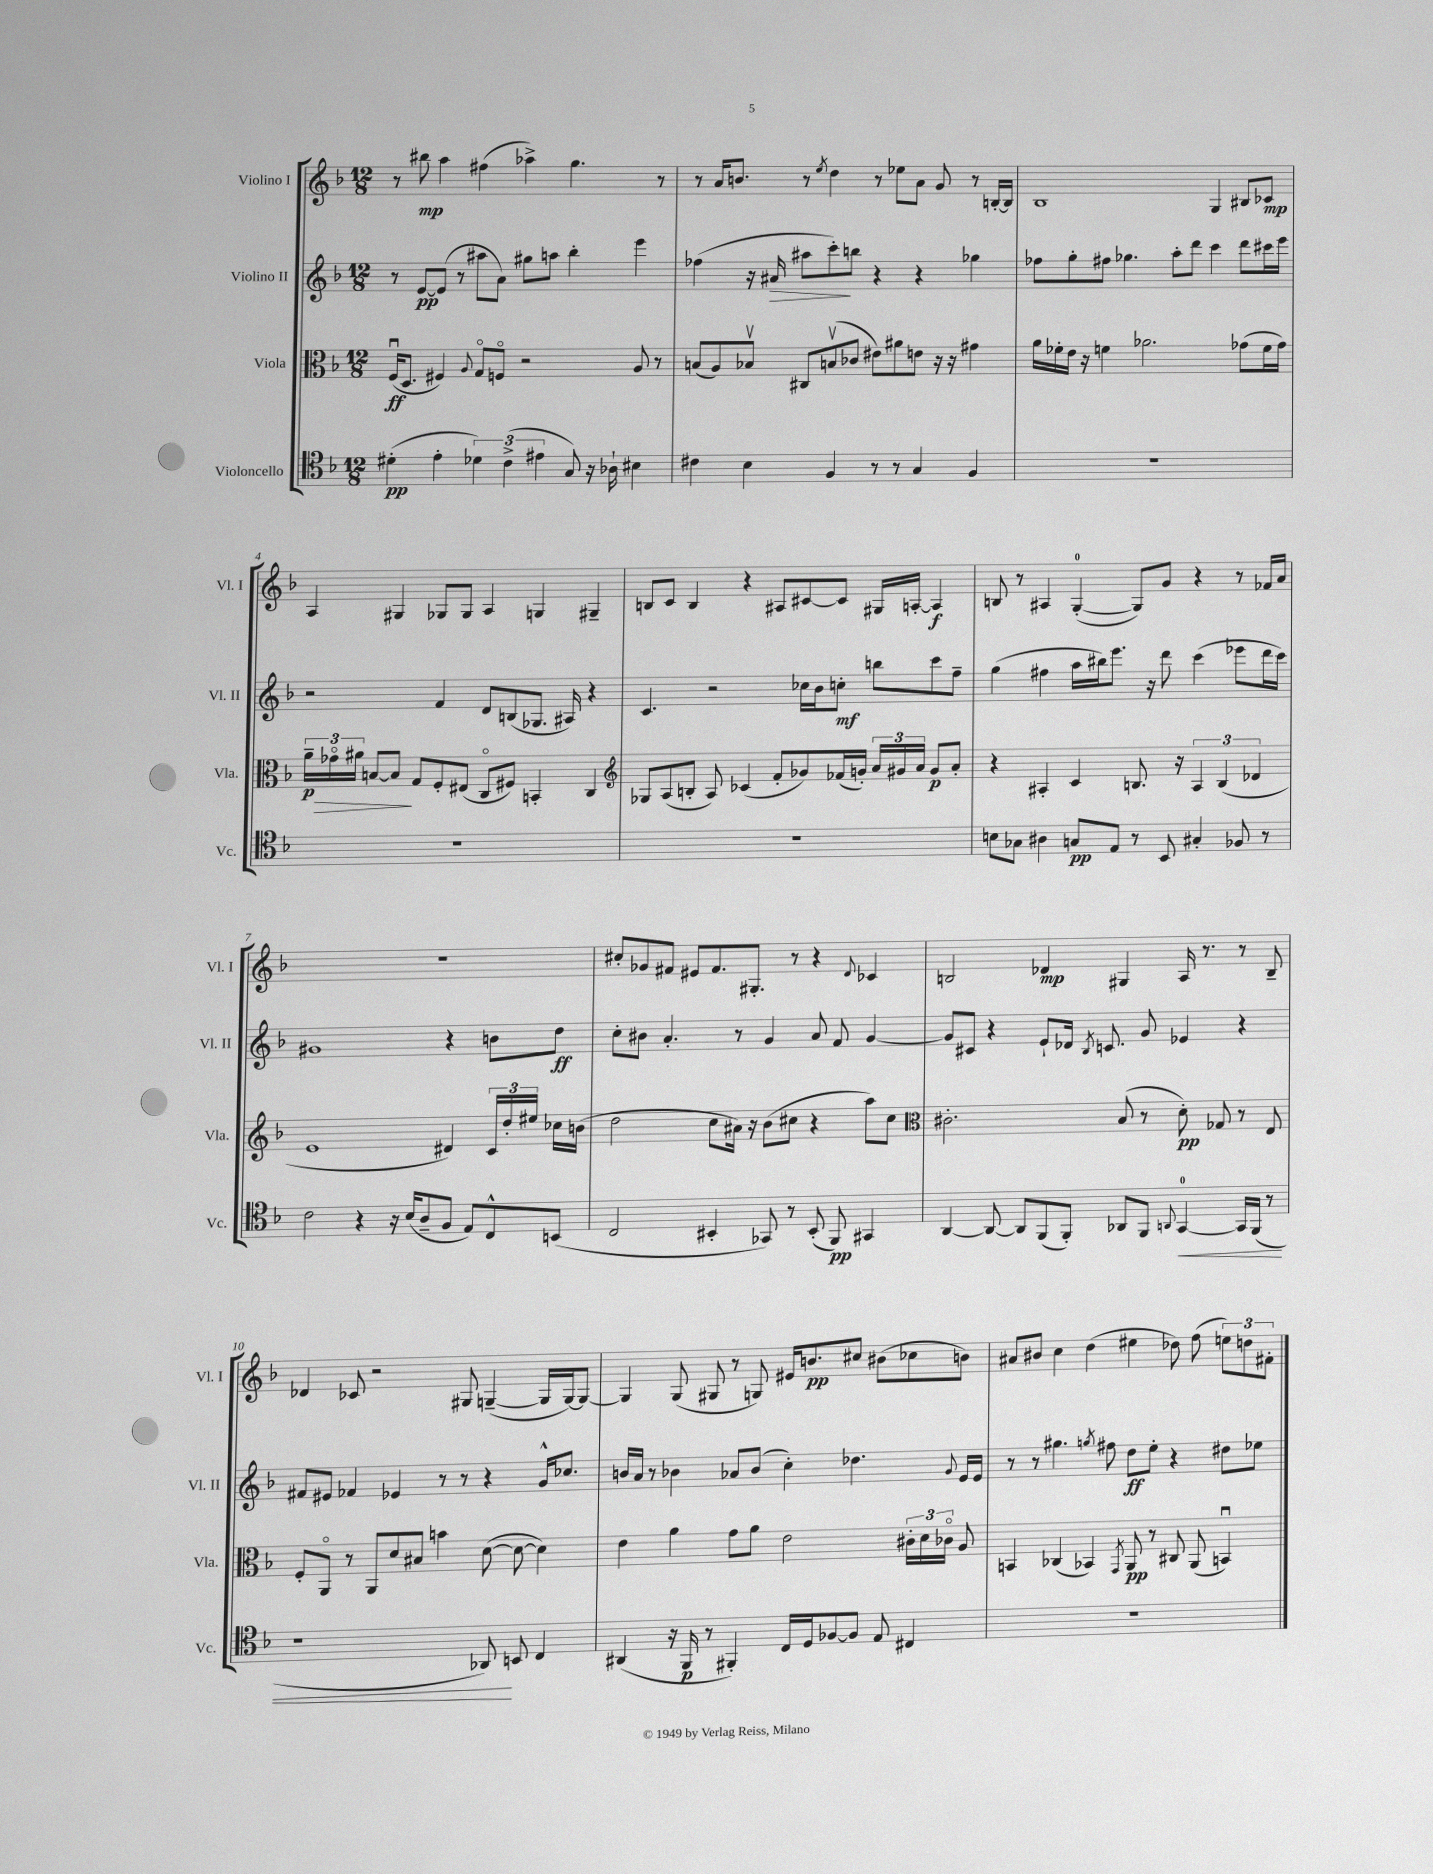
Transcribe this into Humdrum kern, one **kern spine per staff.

**kern	**kern	**kern	**kern
*staff4	*staff3	*staff2	*staff1
*clefC4	*clefC3	*clefG2	*clefG2
*k[b-]	*k[b-]	*k[b-]	*k[b-]
*M12/8	*M12/8	*M12/8	*M12/8
(4d#'	(16Fu	8r	8r
.	8.D	.	.
.	.	[8e	8bb#
4e'	4F#)	(8e]	4aa
.	.	8r	.
.	8qqA	.	.
6d-)	8Go	8aa#	(4ff#
.	8Fo	8a)	.
(6c^	.	.	.
.	2r	8gg#	4aa-^)
6e#	.	.	.
.	.	8aa	.
8G)	.	4bb-'	4.gg
16r	.	.	.
16A-`	.	.	.
4B#	8A	4eee	.
.	8r	.	8r
=	=	=	=
4c#	(8B	(4ff-	8r
.	8A)	.	16a
.	.	.	8.b
4B-	8B-v	16r	.
.	.	16a#	.
.	8C#	8aa#	8r
.	.	.	8qee
4F	(8Bv	8ccc')	4dd
.	8c-	8bb	.
8r	8e#)	4r	8r
8r	8a#	.	8ee-
4G	8e	4r	8a
.	16r	.	8g
.	16r	.	.
4F	4g#	4gg-	8r
.	.	.	[16B'
.	.	.	16B]
=	=	=	=
1.r	16a	8ff-	1B-
.	16f-'	.	.
.	16e	8gg'	.
.	16r	.	.
.	4f	8ff#	.
.	.	4.gg-	.
.	2.a-	.	.
.	.	8aa'	.
.	.	8ddd	.
.	.	4ccc	4G
.	(8g-	8ddd	8B#
.	16f	16ccc#	8c-
.	16g-)	16eee	.
=	=	=	=
1.r	24a~	2r	4A
.	24g-o	.	.
.	24a#	.	.
.	[8B	.	.
.	8B]	.	4G#
.	8G	.	.
.	8F'	4f	8G-
.	(8E#	.	8G-
.	8Co	8d	4A
.	8F#)	(8B	.
.	4BB'	8.G-	4G
.	.	16A#)	.
.	4C	4r	4G#~
=	=	=	=
*	*clefG2	*	*
1.r	8G-	4.c	8B
.	(8A	.	8c
.	8B'	.	4B
.	8A)	2r	.
.	(4c-	.	4r
.	8f'	.	8A#
.	8g-)	16cc-	[8c#
.	.	16b-	.
.	(16f-	8cc'	8c#]
.	16g')	.	.
.	24a	8bb	16G#
.	24g#	.	.
.	.	.	[16A'
.	24a	.	.
.	8g#	8ccc	4A]
.	8a'	8ff~	.
=	=	=	=
8B	4r	(4gg	8B
8G-	.	.	8r
4A#	4A#'	4ff#	4A#
8G	4c	16aa	([4G'
.	.	16bb#)	.
8E	.	8.eee	.
8r	8.B	.	8G])
.	.	16r	.
8BB-	.	8ddd	8g
.	16r	.	.
4G#'	6A#	(4ccc	4r
.	(6B	.	.
8F-	.	8eee-	8r
.	6d-	.	.
8r	.	16ddd	16f-
.	.	16ccc)	16a
=	=	=	=
2c	1e	1g#	1.r
4r	.	.	.
16r	.	.	.
(16B-	.	.	.
8A~	.	.	.
8F	4d#)	4r	.
8E)	.	.	.
8C^^	24c	8b	.
.	24dd'	.	.
.	24ee#	.	.
(8BB	16cc-	8dd	.
.	(16b	.	.
=	=	=	=
2C	2dd	8cc'	8cc#'
.	.	8b#	8g-
.	.	4.a'	8f#
.	.	.	8e#
4BB#'	8cc	.	8.f#
.	16a#)	8r	.
.	16r	.	8.G#'
8GG-)	(8b-	4g	.
8r	8cc#	.	8r
(8BB#'	4r	8a	4r
8FF)	.	8f	.
.	.	.	8qqd
4GG#	8aa)	[4g	4c-
.	8cc#	.	.
=	=	=	=
*	*clefC3	*	*
[4AA	2.c#'	8g]	2B
.	.	8c#	.
8AA_	.	4r	.
8AA]	.	.	.
(8FF	.	8e`	4d-
8FF')	.	16d-	.
.	.	8qB-	.
.	.	8.c	.
8AA-	(8B-	.	4G#
8FF	8r	8g	.
8qqAA	.	.	.
[4GG	8d')	4e-	16A
.	.	.	8.r
.	8G-	.	.
16GG]	8r	4r	8r
(16FF	.	.	.
8r	8E	.	8B~
=	=	=	=
1r	8F'	8f#	4d-
.	8AAo	8e#	.
.	8r	4f-	8c-
.	8AA	.	2r
.	8d	4e-	.
.	8B#	.	.
.	4b	8r	.
.	.	8r	8G#
8AA-)	([8d	4r	([4G~
8BB	8d_	.	.
4C	4d])	16g^^	16G]
.	.	8.cc-	[16G)
.	.	.	8G_
=	=	=	=
(4AA#	4e	16b	4G]
.	.	16a	.
.	.	8r	.
16r	4a	4b-	(8G
16FF	.	.	.
8r	.	.	8G#
4FF#')	8g	8a-	8r
.	8a	(8b-	8G)
16C	2e	4cc')	16e#
16D	.	.	8.b
[8F-	.	.	.
8F-]	.	4.dd-	8cc#
8E	.	.	(8b#
4C#	24c#'	.	8cc-
.	24d	.	.
.	24c-o	.	.
.	.	8qqg	.
.	8A	16e	8b)
.	.	16e	.
=	=	=	=
1.r	4BB	8r	8a#
.	.	8r	8b#
.	(4C-	4.gg#	4cc
.	4BB-)	.	(4dd
.	.	8qgg	.
.	.	8ff#	.
.	8qGG	.	.
.	8AA	8dd	4ee#
.	8r	8ee'	.
.	8C#	4r	8dd-)
.	(8AA	.	(8ff
.	4BBu)	8dd#	12ee)
.	.	.	12dd
.	.	8ee-	.
.	.	.	12f#'
==	==	==	==
*-	*-	*-	*-
